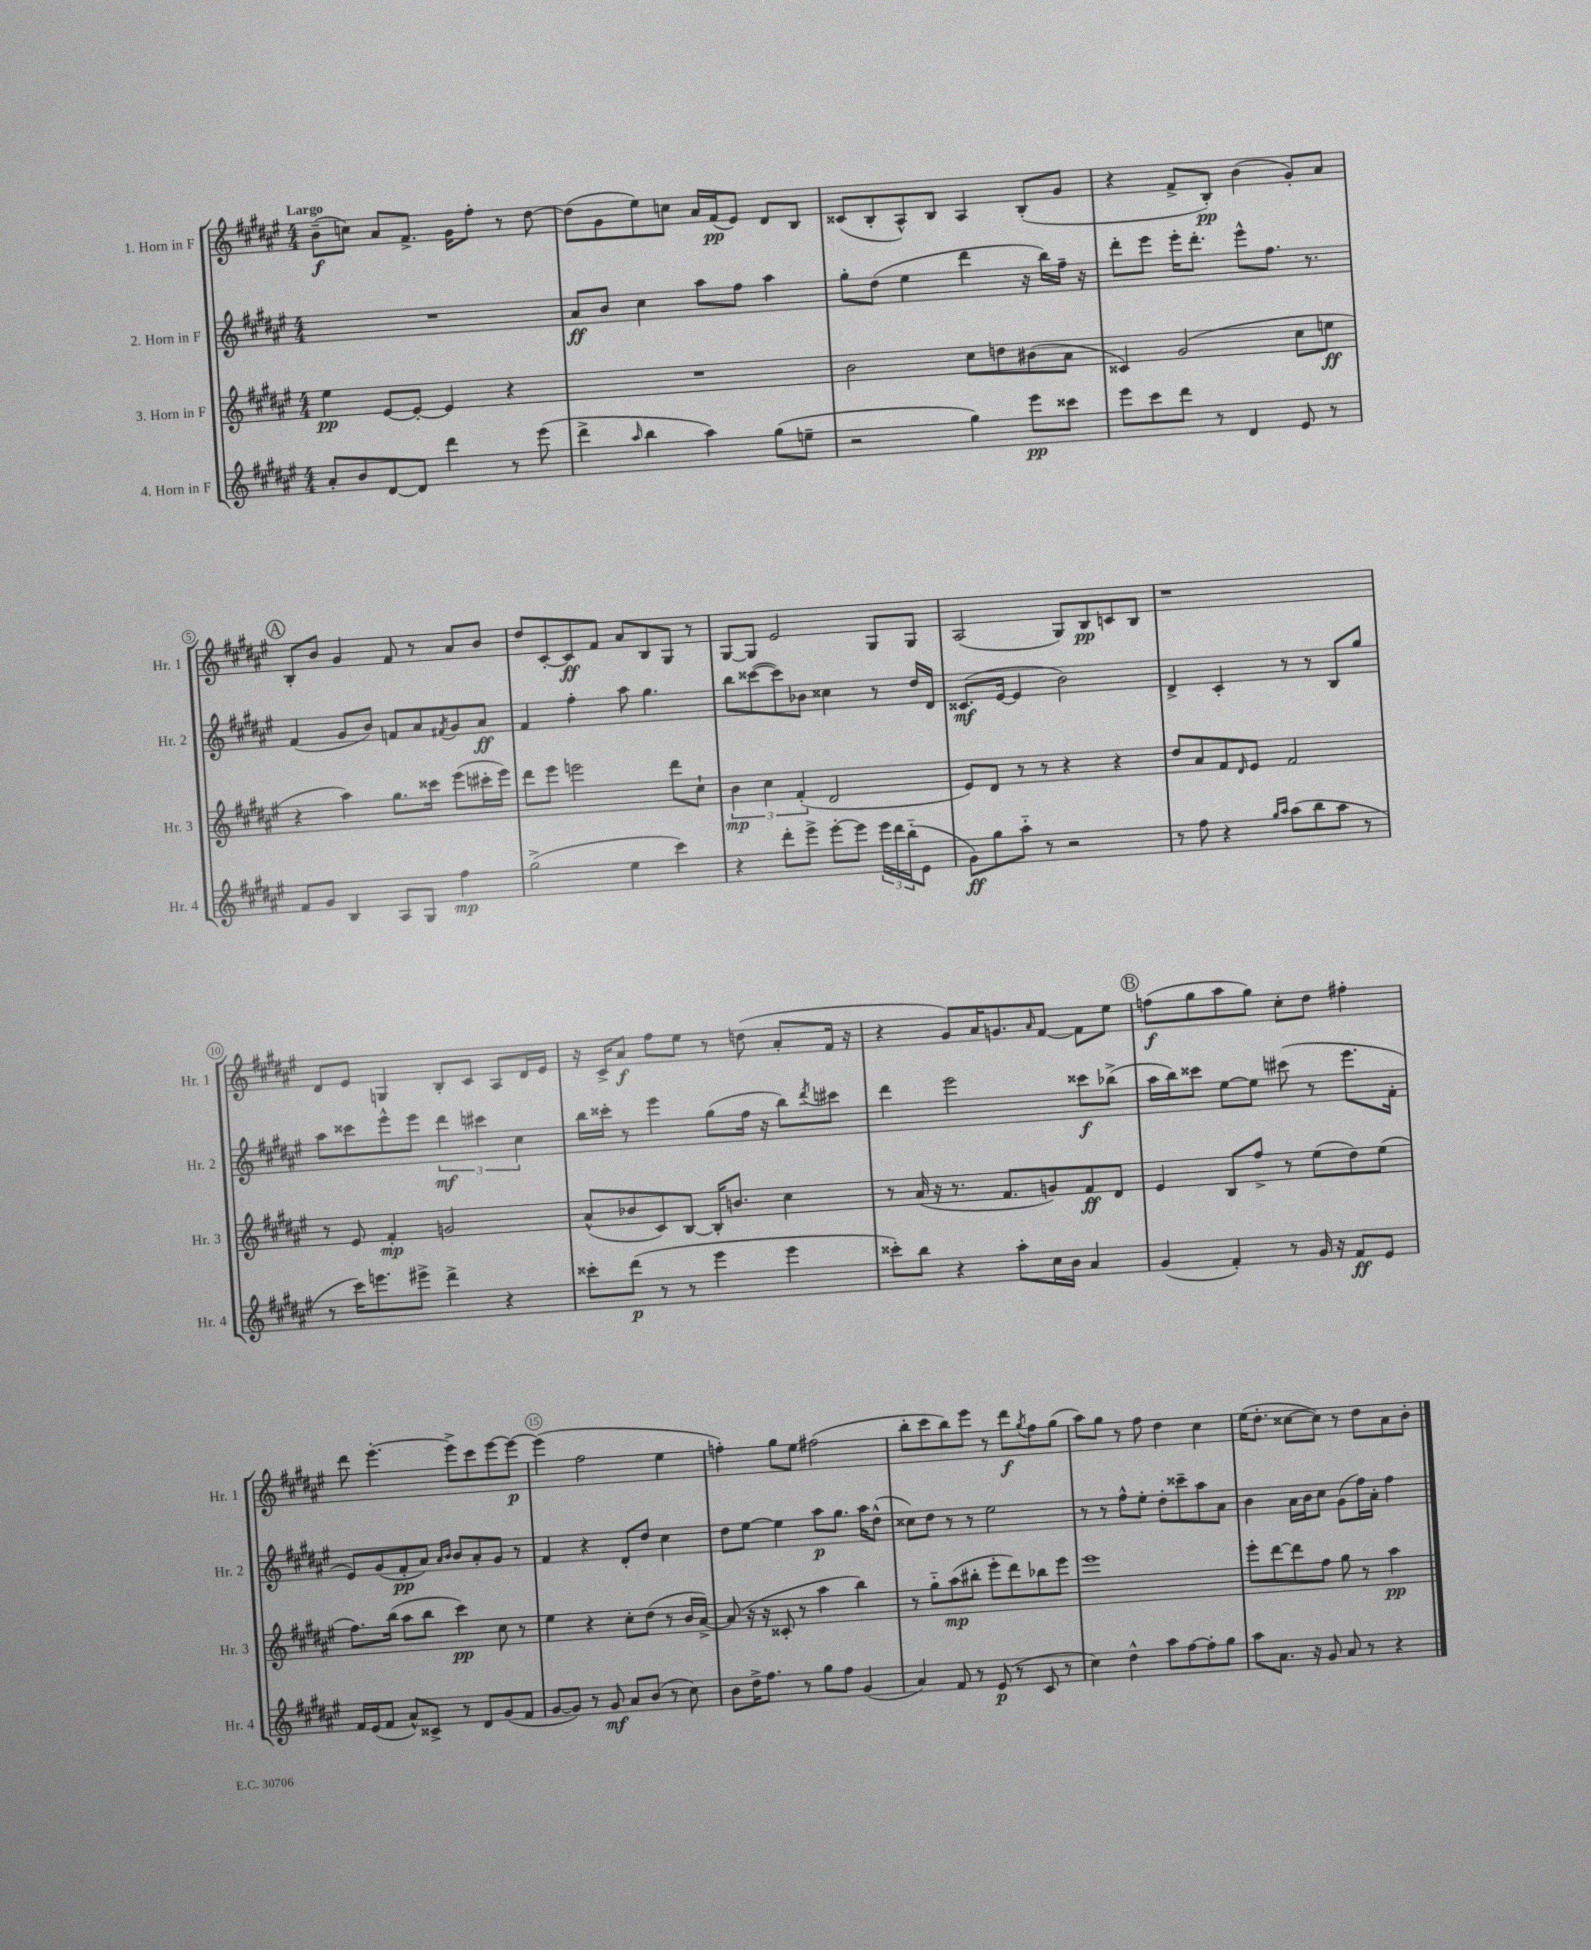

**kern	**dynam	**kern	**dynam	**kern	**dynam	**kern	**dynam
*part4	*part4	*part3	*part3	*part2	*part2	*part1	*part1
*staff4	*staff4	*staff3	*staff3	*staff2	*staff2	*staff1	*staff1
*I"4. Horn in F	*	*I"3. Horn in F	*	*I"2. Horn in F	*	*I"1. Horn in F	*
*I'Hr. 4	*	*I'Hr. 3	*	*I'Hr. 2	*	*I'Hr. 1	*
*clefG2	*	*clefG2	*	*clefG2	*	*clefG2	*
*k[f#c#g#d#a#e#]	*	*k[f#c#g#d#a#e#]	*	*k[f#c#g#d#a#e#]	*	*k[f#c#g#d#a#e#]	*
*M4/4	*	*M4/4	*	*M4/4	*	*M4/4	*
=1	=1	=1	=1	=1	=1	=1	=1
!	!	!	!	!	!	!LO:TX:a:B:t=Largo	!
8a#'/L	.	4ee#\	pp	1r	.	(8b~\L	f
8b/	.	.	.	.	.	8ccn\J)	.
[8d#/	.	[8e#/L	.	.	.	8a#/L	.
8d#/J]	.	8e#'/J_	.	.	.	8.f#^/J	.
4ddd#\	.	4e#/]	.	.	.	.	.
.	.	.	.	.	.	16g#\KL	.
.	.	.	.	.	.	8ff#'\J	.
8r	.	4r	.	.	.	8r	.
(8eee#\	.	.	.	.	.	[8dd#\	.
=2	=2	=2	=2	=2	=2	=2	=2
4ddd#^\	.	1r	.	8a#/L	ff	(8dd#\L]	.
.	.	.	.	8b/J	.	8g#\	.
16qqaa#/	.	.	.	.	.	.	.
4bb\	.	.	.	4cc#\	.	8ee#\)	.
.	.	.	.	.	.	8ccn\J	.
4aa#\)	.	.	.	8aa#\L	.	16a#/LL	.
.	.	.	.	.	.	(16f#/J	pp
.	.	.	.	8ff#\J	.	8e#/J)	.
(8gg#\L	.	.	.	4aa#\	.	8d#/L	.
8een~\J	.	.	.	.	.	8B/J	.
=3	=3	=3	=3	=3	=3	=3	=3
2r	.	2b\	.	8gg#'\L	.	(8c##X/L	.
.	.	.	.	(8dd#\J	.	8B'/	.
.	.	.	.	4ee#\	.	8A#^^/)	.
.	.	.	.	.	.	8B/J	.
4gg#\)	.	8cc#\L	.	4ddd#\	.	4A#/	.
.	.	8ddn\	.	.	.	.	.
8eee#\L	pp	(8b#X\	.	16r	.	(8B'/L	.
.	.	.	.	16bb\LL)	.	.	.
8ccc##X\J	.	8a#\J	.	16ff#~\JJ	.	8g#/J	.
.	.	.	.	16r	.	.	.
=4	=4	=4	=4	=4	=4	=4	=4
8eee#\L	.	4c##X/)	.	8ddd#'\L	.	4r	.
8ccc#\	.	.	.	8eee#\J	.	.	.
8ddd#\J	.	(2g#/	.	16eee#'\KL	.	8f#^/L	.
.	.	.	.	8.ddd#'\J	.	.	.
8r	.	.	.	.	.	8B'/J)	pp
4d#/	.	.	.	8eee#^^\L	.	(4b\	.
.	.	.	.	8.ff#\J	.	.	.
8e#/	.	8cc#\L	.	.	.	8g#'/L)	.
.	.	.	.	8.r	.	.	.
8r	.	8een\J	ff	.	.	8a#/J	.
!!LO:LB:g=z
!!LO:REH:place=s1:t=A
=5	=5	=5	=5	=5	=5	=5	=5
8f#/L	.	4r	.	(4f#/	.	8B'/L	.
8g#/J	.	.	.	.	.	8b/J	.
4B/	.	4aa#\)	.	8g#/L	.	4g#/	.
.	.	.	.	8b/J)	.	.	.
8A#/L	.	8.gg#\L	.	8fn/L	.	8f#/	.
8G#/J	.	.	.	8a#/	.	8r	.
.	.	16ccc##X\Jk	.	.	.	.	.
.	.	.	.	8qf#X/	.	.	.
4ff#\	mp	(8eee#\L	.	8g#/	.	8a#/L	.
.	.	16ccc#X'\L	.	8a#/J	ff	8b/J	.
.	.	16eee#\JJ)	.	.	.	.	.
=6	=6	=6	=6	=6	=6	=6	=6
(2gg#^\	.	8ddd#\L	.	4f#/	.	8dd#/L	.
.	.	8eee#\J	.	.	.	[8c#'/	.
.	.	2eeen\	.	4ff#'\	.	8c#/]	ff
.	.	.	.	.	.	8f#/J	.
4ee#\	.	.	.	8aa#\	.	8a#/L	.
.	.	.	.	4.gg#\	.	8B/	.
4ccc#\)	.	8ddd#\L	.	.	.	8G#/J	.
.	.	8cc#`\J	.	.	.	8r	.
=7	=7	=7	=7	=7	=7	=7	=7
4r	.	6b\	mp	8bb\L	.	[8G#/L	.
.	.	.	.	([8ccc##X\	.	8G#/J]	.
.	.	6cc#\	.	.	.	.	.
8ddd#'\L	.	.	.	8ccc##\])	.	2e#/	.
.	.	(6f#'/	.	.	.	.	.
8eee#^\J	.	.	.	8b-X\J	.	.	.
[8eee#'\L	.	2d#/	.	4cc##X\	.	.	.
8eee#\J]	.	.	.	.	.	.	.
24eee#\LL	.	.	.	8r	.	8G#/L	.
24ddd#\	.	.	.	.	.	.	.
(24bb\J	.	.	.	.	.	.	.
8e#\J	.	.	.	16dd#/LL	.	8G#/J	.
.	.	.	.	16d#/JJ	.	.	.
=8	=8	=8	=8	=8	=8	=8	=8
8g#\L)	ff	8e#/L)	.	(8.c##X/L	mf	(2A#/	.
8gg#\	.	8d#/J	.	.	.	.	.
.	.	.	.	[16e#/Jk	.	.	.
8aa#\J	.	8r	.	4e#/]	.	.	.
8r	.	8r	.	.	.	.	.
2r	.	4r	.	2b\)	.	8G#/L)	.
.	.	.	.	.	.	8B/	pp
.	.	4r	.	.	.	8cn/	.
.	.	.	.	.	.	8B/J	.
=9	=9	=9	=9	=9	=9	=9	=9
8r	.	8dd#/L	.	4d#^/	.	1r	.
8ff#\	.	8a#/	.	.	.	.	.
4r	.	8f#/	.	4c#'/	.	.	.
.	.	16qqd#/	.	.	.	.	.
.	.	8e#/J	.	.	.	.	.
16qqgg#/LL	.	.	.	.	.	.	.
16qqaa#/JJ	.	.	.	.	.	.	.
(8aa#\L	.	2f#/	.	8r	.	.	.
8bb\	.	.	.	8r	.	.	.
8aa#\J	.	.	.	8B/L	.	.	.
8r	.	.	.	8gg#/J	.	.	.
!!LO:LB:g=z
=10	=10	=10	=10	=10	=10	=10	=10
8r	.	8r	.	8aa#\L	.	8d#/L	.
16ccc#\KL)	.	8e#/	.	8ccc##X\	.	8e#/J	.
8.eeen\	.	.	.	.	.	.	.
.	.	4f#'/	mp	8eee#^^\	.	4Gn/	.
8eee#X^\J	.	.	.	8eee#\J	.	.	.
4ddd#^\	.	2gn/	.	6ddd#\	mf	8B'/L	.
.	.	.	.	.	.	8c#/J	.
.	.	.	.	6ccc#X\	.	.	.
4r	.	.	.	.	.	8A#/L	.
.	.	.	.	6cc#\	.	.	.
.	.	.	.	.	.	16d#/L	.
.	.	.	.	.	.	16e#/JJ	.
=11	=11	=11	=11	=11	=11	=11	=11
8ccc##X'\L	.	(8a#^^/L	.	16bb\LL	.	16r	.
.	.	.	.	16ccc##X'\JJ	.	16c#^/KL	.
(8ddd#\J	p	8b-X/	.	8r	.	8a#/J	f
8r	.	8c#/)	.	4eee#\	.	8ff#\L	.
8r	.	[8B/J	.	.	.	8ee#\J	.
4eee#\	.	16B'/KL]	.	(8gg#\L	.	8r	.
.	.	8.bn/J	.	.	.	.	.
.	.	.	.	16ff#\Jk	.	(8ddn\	.
.	.	.	.	16r	.	.	.
4eee#\	.	4cc#\	.	8bb\L)	.	8a#'/L	.
.	.	.	.	8qddd#/	.	.	.
.	.	.	.	8ccc#X\J	.	16f#/Jk	.
.	.	.	.	.	.	16r	.
=12	=12	=12	=12	=12	=12	=12	=12
8ccc##X'\L)	.	8r	.	4ddd#\	.	4r	.
8bb\J	.	(16a#/	.	.	.	.	.
.	.	16r	.	.	.	.	.
4r	.	8.r	.	2eee#\	.	8g#/L)	.
.	.	.	.	.	.	16a#/K	.
.	.	8.f#/L	.	.	.	8.gn/	.
8aa#'\L	.	.	.	.	.	.	.
.	.	.	.	.	.	16qqa#/	.
16cc#\L	.	8gn/)	.	.	.	[8f#/J	.
16b\JJ	.	.	.	.	.	.	.
4a#/	.	8f#/	ff	8ccc##X\L	f	8f#\L]	.
.	.	8d#/J	.	(8bb-X^\J	.	8ee#\J	.
!!LO:REH:place=s1:t=B
=13	=13	=13	=13	=13	=13	=13	=13
(4g#/	.	4e#/	.	16aa#\LL	.	(8ffn\L	f
.	.	.	.	16bb\J)	.	.	.
.	.	.	.	8ccc##X\J	.	8gg#\	.
4f#'/)	.	8B/L	.	[8ee#\L	.	8aa#\	.
.	.	8ff#^/J	.	8ee#\J]	.	8gg#\J)	.
8r	.	8r	.	(8ccc#X\	.	8cc#'\L	.
16g#/	.	(8ee#\L	.	8r	.	8dd#\J	.
16r	.	.	.	.	.	.	.
8f#/L	ff	8dd#\)	.	8.eee#\L	.	4ff#X'\	.
8e#/J	.	(8ee#\J	.	.	.	.	.
.	.	.	.	16f#'\Jk	.	.	.
!!LO:LB:g=z
=14	=14	=14	=14	=14	=14	=14	=14
16f#/LL	.	8.ff#\L)	.	8e#/L)	.	8ddd#\	.
(16e#/J	.	.	.	.	.	.	.
8f#/J	.	.	.	(8g#/	.	[4.eee#'\	.
.	.	(16bb\Jk	.	.	.	.	.
8a#^^/L)	.	8aa#\L	.	8f#'/	pp	.	.
8c##X^/J	.	8bb\J	.	8a#/J)	.	.	.
.	.	.	.	16qqa#/LL	.	.	.
.	.	.	.	16qqb/JJ	.	.	.
8r	.	4ccc#\)	pp	8b/L	.	8eee#^\L]	.
8d#/L	.	.	.	8a#'/	.	8ccc#\	.
(8g#/	.	8cc#\	.	8g#/J	.	[8eee#\	.
8f#/J	.	8r	.	8r	.	8eee#\J_	p
=15	=15	=15	=15	=15	=15	=15	=15
[8g#/L	.	4ee#\	.	4f#/	.	(4eee#\]	.
8g#/J])	.	.	.	.	.	.	.
8r	.	4r	.	4r	.	2ff#\	.
8g#/	mf	.	.	.	.	.	.
8a#/L	.	8cc#'\L	.	8d#'/L	.	.	.
(8b/J	.	(8dd#\J	.	8dd#/J	.	.	.
8r	.	8r	.	4cc#\	.	4ee#\	.
8cc#\)	.	16b/LL	.	.	.	.	.
.	.	[16a#^/JJ)	.	.	.	.	.
=16	=16	=16	=16	=16	=16	=16	=16
8b\L	.	(8a#/]	.	8dd#\L	.	4ffn'\)	.
16dd#^\K	.	16r	.	[8ee#\J	.	.	.
8.ff#\J	.	16r	.	.	.	.	.
.	.	8c##X'/	.	4ee#\]	.	8gg#\L	.
8r	.	8r	.	.	.	8ee#\J	.
8gg#\L	.	4aa#\	.	8aa#\L	p	(2ff#X\	.
8ff#\J	.	.	.	8.gg#\J	.	.	.
(4g#/	.	4bb\)	.	.	.	.	.
.	.	.	.	16aa#\KL	.	.	.
.	.	.	.	(8dd#^^\J	.	.	.
=17	=17	=17	=17	=17	=17	=17	=17
4a#/)	.	8r	.	8cc##X\L)	.	8bb'\L	.
.	.	8gg#\L	.	8dd#\J	.	8ccc#\	.
8f#/	.	(8aa#\	mp	8r	.	8bb\)	.
8r	.	8bb#X'\J	.	8r	.	8eee#\J	.
(8e#/	p	8eee#'\L	.	2ee#\	.	8r	.
8r	.	8ddd#\)	.	.	.	8ddd#\L	f
.	.	.	.	.	.	8qgg#/	.
8c#/	.	8bb-X\	.	.	.	8ff#\	.
8r	.	8eee#\J	.	.	.	(8gg#\J	.
=18	=18	=18	=18	=18	=18	=18	=18
4cc#\)	.	1eee#	.	8r	.	8aa#\L)	.
.	.	.	.	8r	.	8gg#\J	.
4dd#^^\	.	.	.	8ff#^^\L	.	8r	.
.	.	.	.	8ee#'\J	.	8ff#\	.
8aa#\L	.	.	.	8dd#'\L	.	4dd#\	.
[8ff#\	.	.	.	8ccc##X~\	.	.	.
8ff#'\]	.	.	.	8aa#\	.	4cc#\	.
8gg#\J	.	.	.	8a#\J	.	.	.
=19	=19	=19	=19	=19	=19	=19	=19
8aa#\L	.	8eee#'\L	.	4b\	.	(16ee#\KL	.
.	.	.	.	.	.	8.dd#'\J	.
8.a#\J	.	[8ddd#\	.	.	.	.	.
.	.	8ddd#\]	.	16a#\LL	.	[8cc##X\L	.
16r	.	.	.	16b\J	.	.	.
8g#/	.	8ff#\J	.	8cc#\J	.	8cc##\J])	.
8a#/	.	8gg#\	.	(8g#\L	.	8r	.
8r	.	8r	.	16ff#\L)	.	8dd#\L	.
.	.	.	.	16a#'\JJ	.	.	.
4r	.	4aa#\	pp	4ff#\	.	8a#\	.
.	.	.	.	.	.	8b'\J	.
==	==	==	==	==	==	==	==
*-	*-	*-	*-	*-	*-	*-	*-
